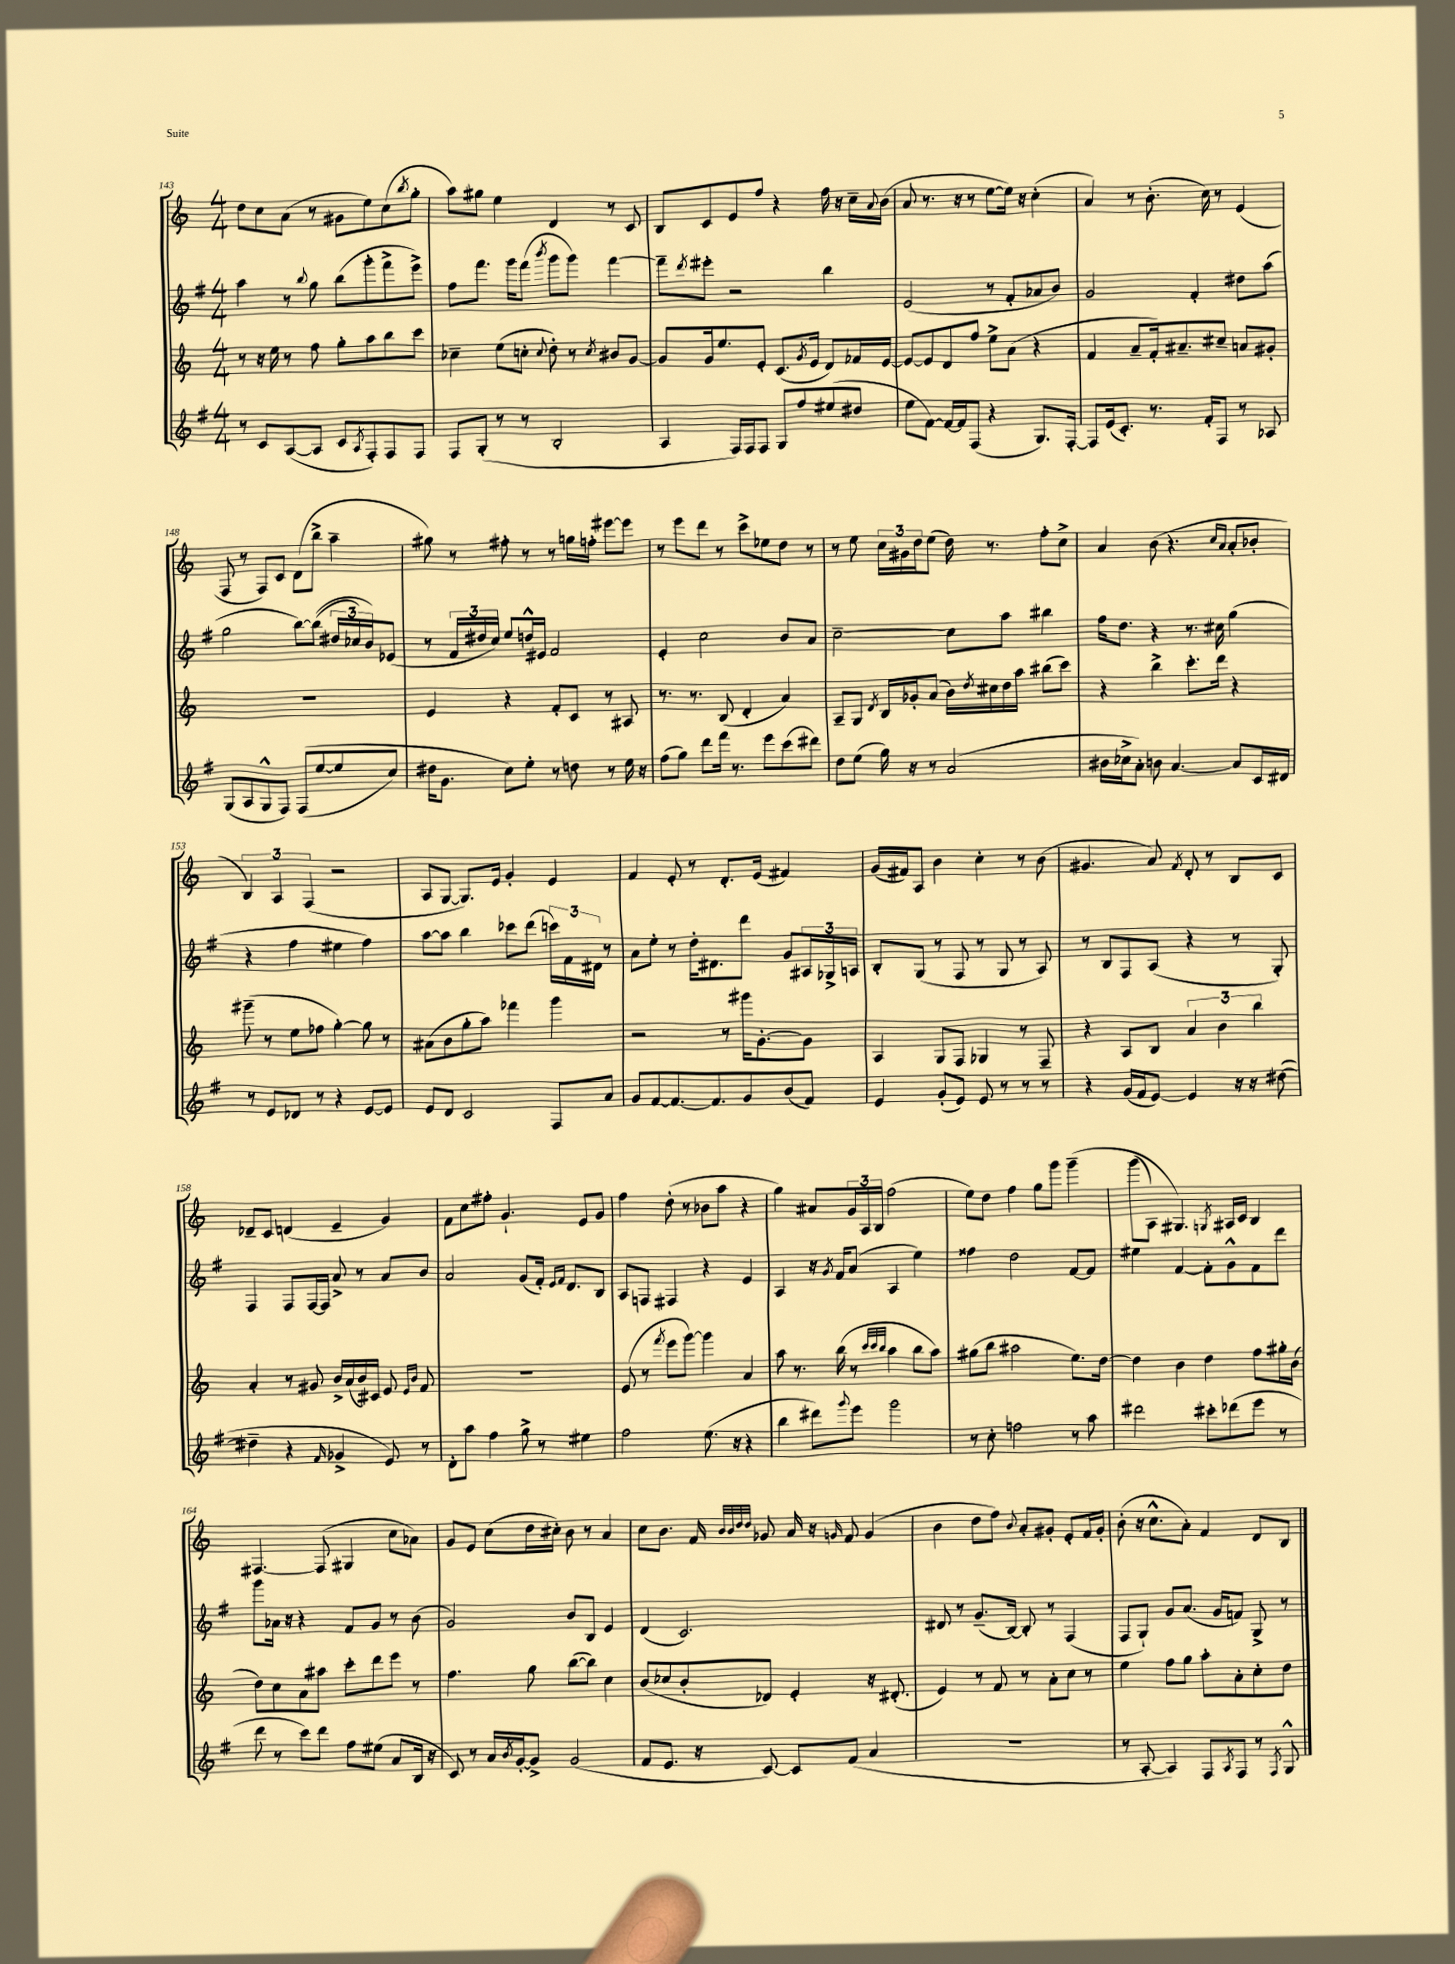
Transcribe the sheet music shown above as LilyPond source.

<<
\new StaffGroup <<
\new Staff = "s0" {
    \clef treble \key c \major \numericTimeSignature \time 4/4
    d''8 c''8 a'8( r8 gis'8 e''8) c''8( \acciaccatura { b''8 } g''8-. |
    a''8) gis''8 e''4 d'4 r8 c'8 |
    b8 c'8 e'8 f''8 r4 f''16 r16 c''16-- \appoggiatura { a'8 } b'16( |
    a'8 r8. r16 r8 e''8~ e''16) r16 c''4-.( |
    a'4) r8 b'8.-.( c''16) r8 e'4( |
    f8 r8 f8) c'8 d'8( b''8-> a''4-- |
    gis''8) r8 fis''8-. r8 r8 g''16 f''16-. eis'''8~ eis'''8 |
    r8 e'''8 d'''8 r8 c'''8-> ees''8 d''8 r8 |
    r8 e''8 \tuplet 3/2 { c''16 gis'16 d''16 } e''8( d''16) r8. f''8-. c''8-> |
    a'4 b'8( r4. \grace { c''16 a'16 } a'8-. bes'8-. |
    \tuplet 3/2 { b4) a4 f4( } r2 |
    a8 g8~ g8.) e'16 g'4-. e'4 |
    f'4 e'8-. r8 d'8.-. e'16( fis'4) |
    g'16( fis'16) a8 b'4 c''4-. r8 b'8( |
    gis'4. a'8) \acciaccatura { f'8 } d'8-. r8 b8 c'8 |
    des'8-- c'8 d'4( e'4-- g'4) |
    f'8 c''8 fis''8-. g'4.-! e'8 g'8 |
    f''4 d''8-.( r8 bes'8 a''8 r4 |
    g''4) ais'8 \tuplet 3/2 { g'16 a16 b16 } f''2( |
    e''8) d''8 f''4 g''8 g'''8 g'''4--\( |
    g'''8( a8) gis4.\) \acciaccatura { g8 } ais16 c'16 b4 |
    fis4.~ fis8( gis4 c''8 aes'8) |
    g'8 e'8 c''8( d''16 cis''16-.) b'8 r8 a'4 |
    c''8 b'8. f'16 \grace { b'32 b'32 d''32 d''32 } ges'8 a'16 r16 \grace { g'16 } f'8 g'4( |
    b'4 d''8 f''8) \appoggiatura { b'8 } a'8-. gis'8-. e'8-. f'16 gis'16-. |
    b'8-.( r16 c''8.-^ a'8-.) f'4 d'8 b8 \bar "|." |
}
\new Staff = "s1" {
    \clef treble \key g \major \numericTimeSignature \time 4/4
    a''4 r8 \appoggiatura { b''8 } g''8 b''8( g'''8-. fis'''8-> e'''8->) |
    fis''8 fis'''8. g'''16 fis'''8( \acciaccatura { b'''8 } g'''8 g'''8) fis'''4~ |
    fis'''8-- \acciaccatura { d'''8 } eis'''8-. r2 b''4 |
    e'2( r8 fis'8-. aes'8 b'8) |
    g'2 fis'4-. dis''8 a''8( |
    g''2 b''8~) b''8(\( \tuplet 3/2 { dis''16 ces''16) b'16\) } ees'8( |
    r8 \tuplet 3/2 { fis'16 dis''16 c''16) } e''8 d''16-^ eis'16 fis'2 |
    e'4-. c''2 b'8 a'8 |
    c''2~-- c''8 a''8 bis''4 |
    fis''16 d''8. r4 r8. cis''16 g''4( |
    r4 fis''4 eis''4 fis''4) |
    a''8~ a''8 b''4 ces'''8 d'''8( \tuplet 3/2 { c'''16) fis'16 dis'16 } r8 |
    a'8 e''8-. r8 d''16-. dis'8. d'''8 g'8 \tuplet 3/2 { ais16 ges16-> a16 } |
    b8-. g8( r8 fis8 r8 g8 r8 a8) |
    r8 b8 fis8 a8( r4 r8 g8-.) |
    fis4 fis8 fis16~ fis16 a'8-> r8 a'8 b'8 |
    a'2 g'8( fis'16-.) \grace { e'16 fis'16 } d'8. b8 |
    a8 f8 fis4 r4 e'4 |
    a4 r16 \acciaccatura { g'8 } fis'16 a'8( a4 e''4) |
    fisis''4 d''2 fis'8~ fis'8 |
    eis''4 fis'4~ fis'8-. g'8-^ fis'8 d'''8 |
    g'''8 aes'16 r16 r4 fis'8 g'8 r8 b'8( |
    g'2) b'8 b8 e'4 |
    d'4( c'2.) |
    dis'8 r8 g'8.--( b16~) b8-. r8 fis4( |
    fis8 g8-!) g'8 a'8.( g'16 f'8) g8-> r8 \bar "|." |
}
\new Staff = "s2" {
    \clef treble \key c \major \numericTimeSignature \time 4/4
    r8 r16 e''16 r8 f''8 g''8-. a''8 b''8 c'''8 |
    ces''4-- e''8( c''8-. \appoggiatura { c''8 } d''8-.) r8 \acciaccatura { c''8 } bis'8 g'8~ |
    g'8 g'16 e''8. e'8-. c'8.( \acciaccatura { g'8 } e'16 d'8) fes'16 e'16~ |
    e'8~ e'8 d'8 f''8 e''8-> a'8( r4 |
    f'4 a'8-- f'16-.) ais'8.-- cis''8-- a'8 gis'8-. |
    R1 |
    e'4 r4 f'8-. c'8 r8 ais8 |
    r8. r8. b8( d'4-. a'4) |
    a8-- g8 \acciaccatura { d'8 } b16 ges'16-. a'8( b'16) \acciaccatura { d''8 } cis''16 d''16 a''16 bis''8( c'''8) |
    r4 b''4-> c'''8.-. d'''16 r4 |
    gis'''8--( r8 e''8 fes''8 g''4~-.) g''8 r8 |
    ais'8( b'8 g''8-. a''8) fes'''4 g'''4 |
    r2 r8 gis'''16 g'8.~-. g'8 |
    a4 g8 f8 ges4 r8 f8-- |
    r4 a8 b8 \tuplet 3/2 { a'4 b'4 b''4 } |
    a'4-. r8 gis'8 b'16-> a'16( b'16) cis'16 e'8 \grace { e'16 b'16 } f'8 |
    R1 |
    e'8( r8 \acciaccatura { f'''8 } e'''8 g'''8~) g'''4 a'4 |
    a''8 r8. b''16( r8 \grace { c'''32 c'''32 b''32 } a''4 b''8 a''8) |
    gis''8( b''8 ais''2 e''8.) d''16~ |
    d''4 b'4 d''4 f''8 gis''16-. b'16( |
    d''8) c''8 a'8 ais''8 c'''8-. d'''8 e'''8 r8 |
    f''4. g''8 b''8~( b''8) c''4 |
    b'8( ces''8 b'8-. des'8) e'4-. r16 dis'8.-.( |
    e'4) r8 f'8 r8 a'8-. c''8 r8 |
    e''4 f''8 g''8 a''8-. a'8-. c''8-. d''8 \bar "|." |
}
\new Staff = "s3" {
    \clef treble \key g \major \numericTimeSignature \time 4/4
    r8 c'8 a8~( a8 c'8 \acciaccatura { a8 } fis8-.) fis8 fis8 |
    fis8 g8-.( r8 r8 b2-. |
    a4 fis16) fis16 fis8 g8 fis''8 eis''8( dis''8 |
    e''8 fis'8~) fis'16~ fis'16 fis8( r4 g8.) fis16~-. |
    fis8 e'16( c'8.-.) r8. fis'16-. fis8 r8 aes8 |
    g8( a8 g8-^ fis8) fis8(\( e''8~ e''8 c''8) |
    dis''16 g'8. c''8\) e''8-. r8 d''8 r8 e''16 r16 |
    fis''8( g''8) d'''8 fis'''16 r8. e'''8 c'''8( dis'''8) |
    d''8 e''8( g''16) r16 r8 a'2( |
    bis'16 ces''16-> a'8-.) b'8 a'4.~ a'8 c'16 dis'16 |
    r8 e'8 des'8 r8 r4 e'8~ e'8 |
    e'8 d'8 c'2 fis8 a'8 |
    g'8 fis'8~ fis'8.~ fis'8. g'8 b'8( fis'8) |
    e'4 g'8-.( e'8) e'8 r8 r8 r8 |
    r4 g'16( fis'16 e'8~) e'4 r16 r16 dis''8~( |
    dis''4-- r4 \grace { fis'16 } ges'4-> e'8) r8 |
    d'8-. a''8 fis''4 g''8-> r8 eis''4 |
    fis''2 e''8.( r16 r4 |
    b''4 dis'''8) \appoggiatura { g'''8 } e'''8 g'''2 |
    r8 c''8-. f''2 r8 a''8 |
    dis'''2 cis'''8-. des'''8( e'''8 r8 |
    d'''8 r8 c'''8) d'''8 fis''8 eis''8( a'8 b16 r16 |
    c'8) r8 a'16 \acciaccatura { b'8 } g'16~-. g'8-> g'2( |
    fis'8 e'8. r16 c'8~) c'8 fis'8( a'4 |
    R1 |
    r8 a8~-. a4) fis8 \acciaccatura { a8 } fis8 r8 \acciaccatura { fis8 } g8-^ \bar "|." |
}
>>
>>
\layout { \context { \Score currentBarNumber = #143 } }
